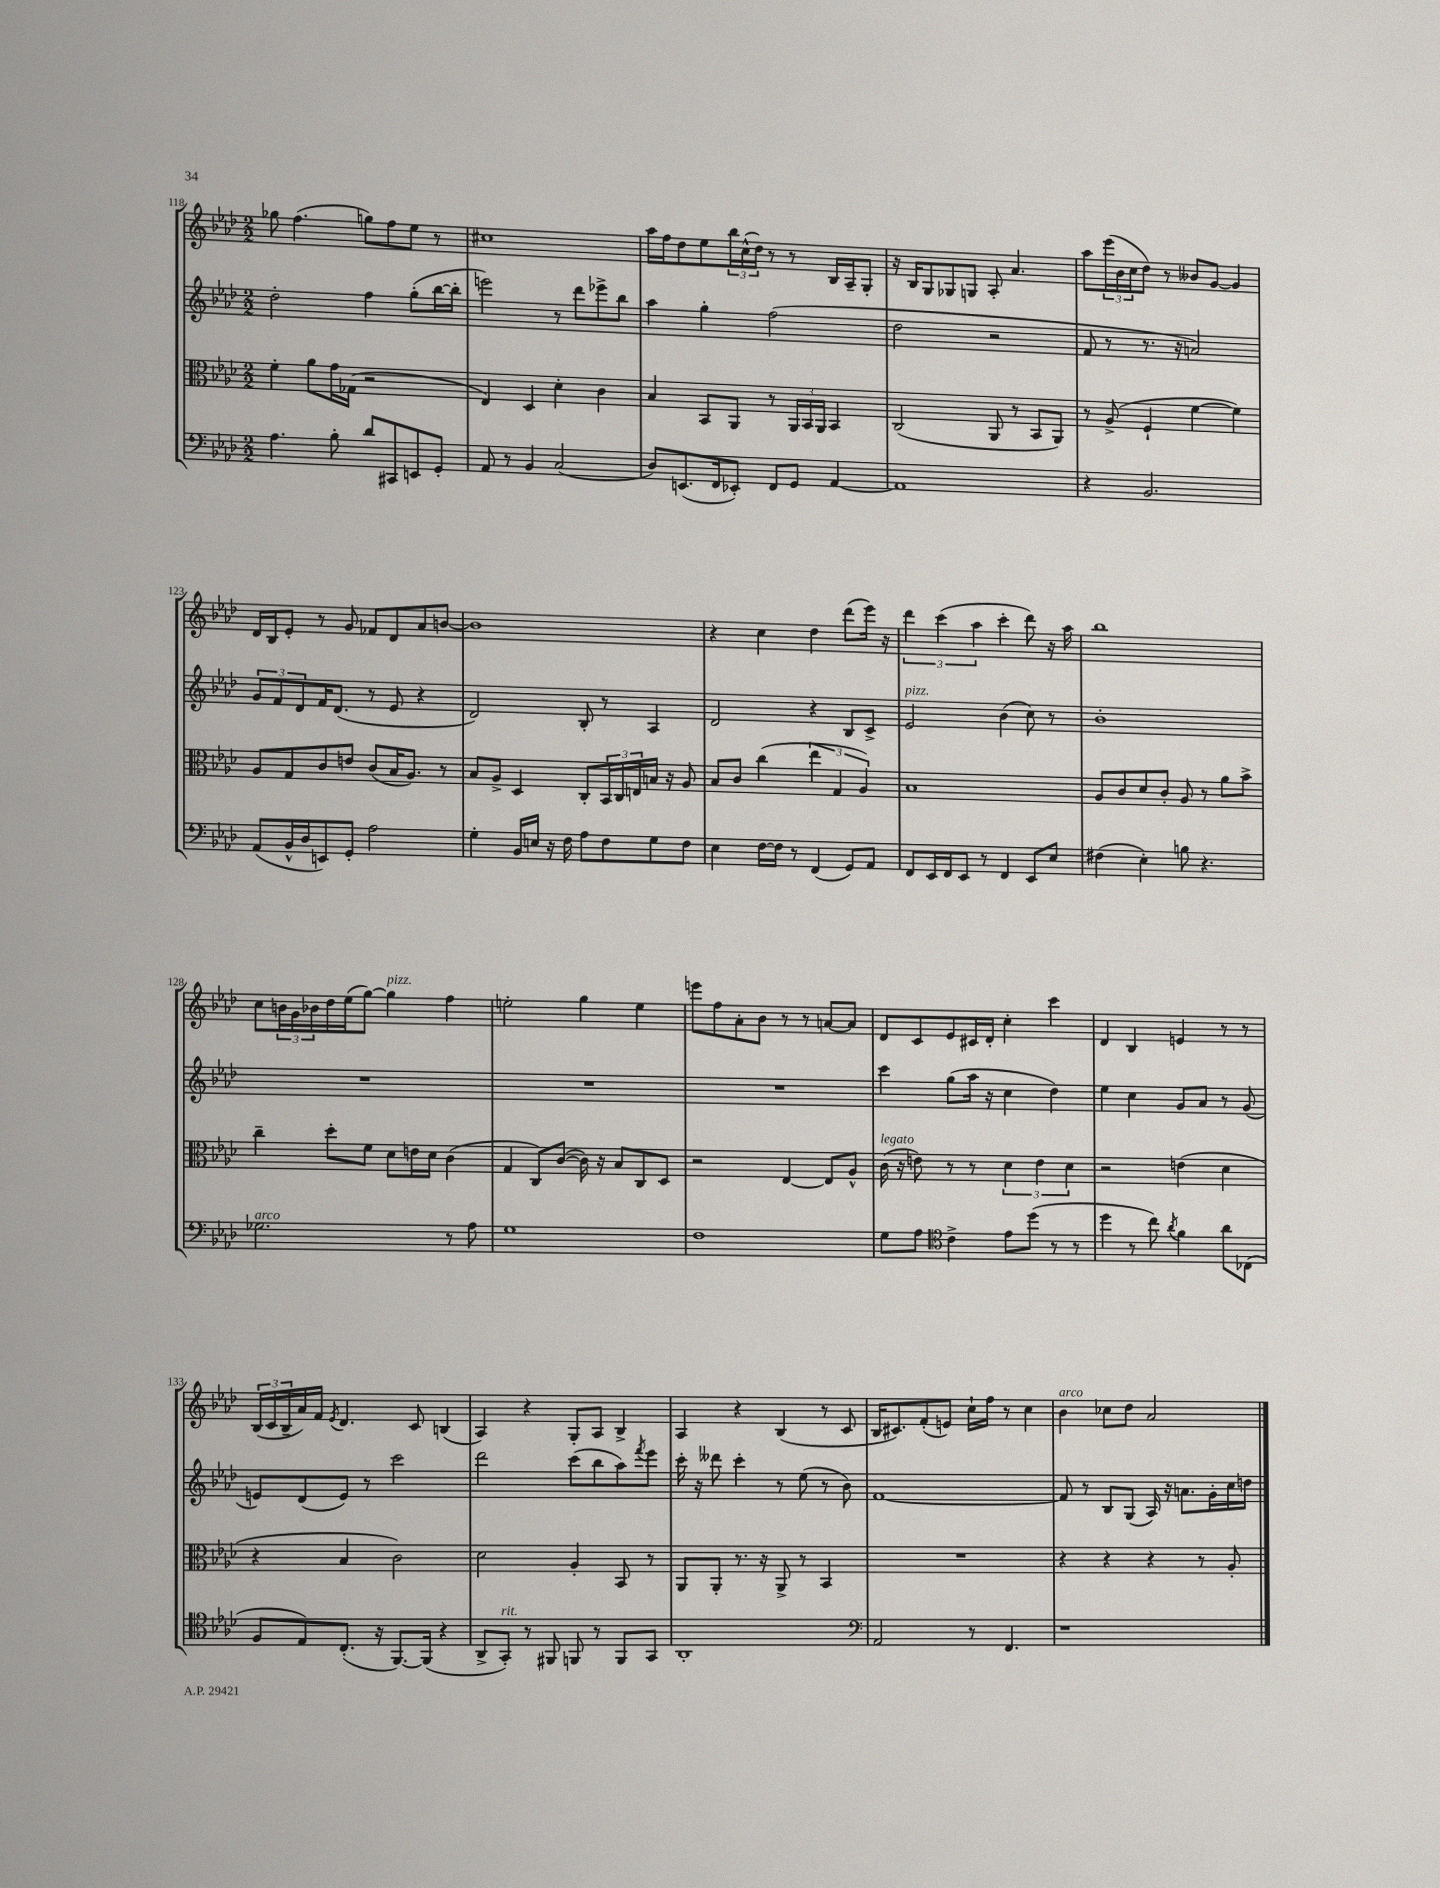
<<
\new StaffGroup <<
\new Staff = "s0" {
    \clef treble \key aes \major \numericTimeSignature \time 2/2
    ges''8 f''4.( g''8) f''8 ees''8 r8 |
    cis''1 |
    aes''16 f''16 des''8 ees''8 \tuplet 3/2 { bes''16 c''16-^( des''16) } r8 r8 bes16 aes16-- g8-. |
    r16 bes16 g8 ges8 g8 aes8-. aes'4. |
    aes''8 \tuplet 3/2 { ees'''16( bes'16 c''16 } des''8) r8 beses'8 g'8~ g'4 |
    des'16 bes16 ees'8-. r8 g'8 fes'8 des'8 aes'8 b'8~ |
    b'1 |
    r4 c''4 des''4 des'''8( ees'''16) r16 |
    \tuplet 3/2 { des'''4 c'''4( aes''4 } c'''4-. des'''8) r16 aes''16 |
    bes''1 |
    c''8 \tuplet 3/2 { b'16 g'16 bes'16 } des''16 ees''16( g''8~) g''4^\markup { \italic "pizz." } f''4 |
    e''2-. g''4 e''4 |
    e'''8 f''8 aes'8-. bes'8 r8 r8 a'8~ a'8 |
    des'8 c'8 ees'8 cis'16 des'16-. c''4-. c'''4 |
    des'4 bes4 e'4 r8 r8 |
    \tuplet 3/2 { bes16( c'16 bes16-- } aes'16) f'16 \acciaccatura { ees'8 } des'4. c'8 b4( |
    aes4) r4 g8-. aes8 bes4-> |
    aes4 r4 bes4( r8 c'8 |
    bes16 cis'8.) f'8-.( e'8) c''16-! f''16 r8 c''4 |
    bes'4^\markup { \italic "arco" } ces''8 des''8 aes'2 \bar "|." |
}
\new Staff = "s1" {
    \clef treble \key aes \major \numericTimeSignature \time 2/2
    des''2-. f''4 g''8-.( bes''16~ bes''16-. |
    e'''2) r8 des'''8 ees'''8-> bes''8 |
    aes''4 g''4-. f''2( |
    des''2 r2 |
    f'8 r8 r8. r16 a'2) |
    \tuplet 3/2 { g'8 f'8 des'8 } f'16 des'8.( r8 ees'8 r4 |
    des'2) bes8-. r8 aes4 |
    des'2 r4 bes8 c'8-> |
    ees'2^\markup { \italic "pizz." } bes'4( c''8) r8 |
    bes'1-. |
    R1 |
    R1 |
    R1 |
    c'''4 g''8( aes''16 r16 c''4 des''4) |
    ees''4 c''4 g'8 aes'8 r8 g'8( |
    e'8) des'8( e'8) r8 c'''2 |
    des'''2 c'''8( bes''8 aes''8) \acciaccatura { f'''8 } ees'''8 |
    c'''16-. r16 deses'''8 c'''4-. r8 ees''8( r8 bes'8) |
    f'1~ |
    f'8 r8 bes8 g8( aes16) r16 a'8. g'16-. c''16 d''16 \bar "|." |
}
\new Staff = "s2" {
    \clef alto \key aes \major \numericTimeSignature \time 2/2
    f'4-. aes'8 g'16 ges16( r2 |
    ees4) des4 des'4-. c'4 |
    bes4 bes,8 aes,8 r8 \tuplet 3/2 { aes,16 bes,16 aes,16 } bes,4 |
    c2( aes,8 r8 bes,8 aes,8) |
    r8 aes8->( f4-! f'4~ f'4) |
    aes8 g8 c'8 e'8 c'8( bes16 aes8.) r8 |
    bes8 aes8-> des4 c8-. \tuplet 3/2 { bes,16 c16 e16 } b16 r16 aes8 |
    bes8 c'8 c''4( \tuplet 3/2 { ees''4 g4 aes4) } |
    bes1 |
    aes8 c'8 des'8 c'8-. aes8 r8 aes'8 bes'8-> |
    c''4-- des''8-. f'8 des'8 e'16 des'16 c'4( |
    g4 c8) c'8~( c'16) r16 bes8 c8 des8 |
    r2 ees4~ ees8 aes8-^ |
    c'16^\markup { \italic "legato" }( r16 e'8) r8 r8 \tuplet 3/2 { des'4 e'4 des'4 } |
    r2 e'4( des'4 |
    r4 bes4 c'2) |
    des'2 aes4-. bes,8 r8 |
    aes,8 aes,8-. r8. r16 aes,8-> r8 bes,4 |
    R1 |
    r4 r4 r4 r8 aes8-. \bar "|." |
}
\new Staff = "s3" {
    \clef bass \key aes \major \numericTimeSignature \time 2/2
    aes4. bes8-. des'8 cis,8 e,8 g,8-. |
    aes,8 r8 bes,4 c2( |
    des8) e,8.( f,16 ees,8-.) f,8 g,8 aes,4~ |
    aes,1 |
    r4 bes,2. |
    aes,8( bes,16-^ des16 e,8) g,8-. aes2 |
    g4-. bes,16 e16 r16 f16 aes8 f8 g8 f8 |
    ees4 f16~ f16 r8 f,4( g,8) aes,8 |
    f,8 ees,16 f,16 ees,8 r8 f,4 ees,8 ees8 |
    fis4( ees4-.) b8 r4. |
    ges2.^\markup { \italic "arco" } r8 aes8 |
    g1 |
    f1 |
    g8 aes8 \clef tenor c'4-> ees'8 des''8( r8 r8 |
    des''4 r8 c''8) \acciaccatura { aes'8 } f'4 aes'8 ces8( |
    f8 ees8) c8.-.( r16 f,8.~) f,16( r4 |
    aes,8-> g,8-.^\markup { \italic "rit." }) r8 fis,8 f,8 r8 f,8 g,8 |
    aes,1-. |
    \clef bass aes,2 r8 f,4. |
    r1 \bar "|." |
}
>>
>>
\layout { \context { \Score currentBarNumber = #118 } }
